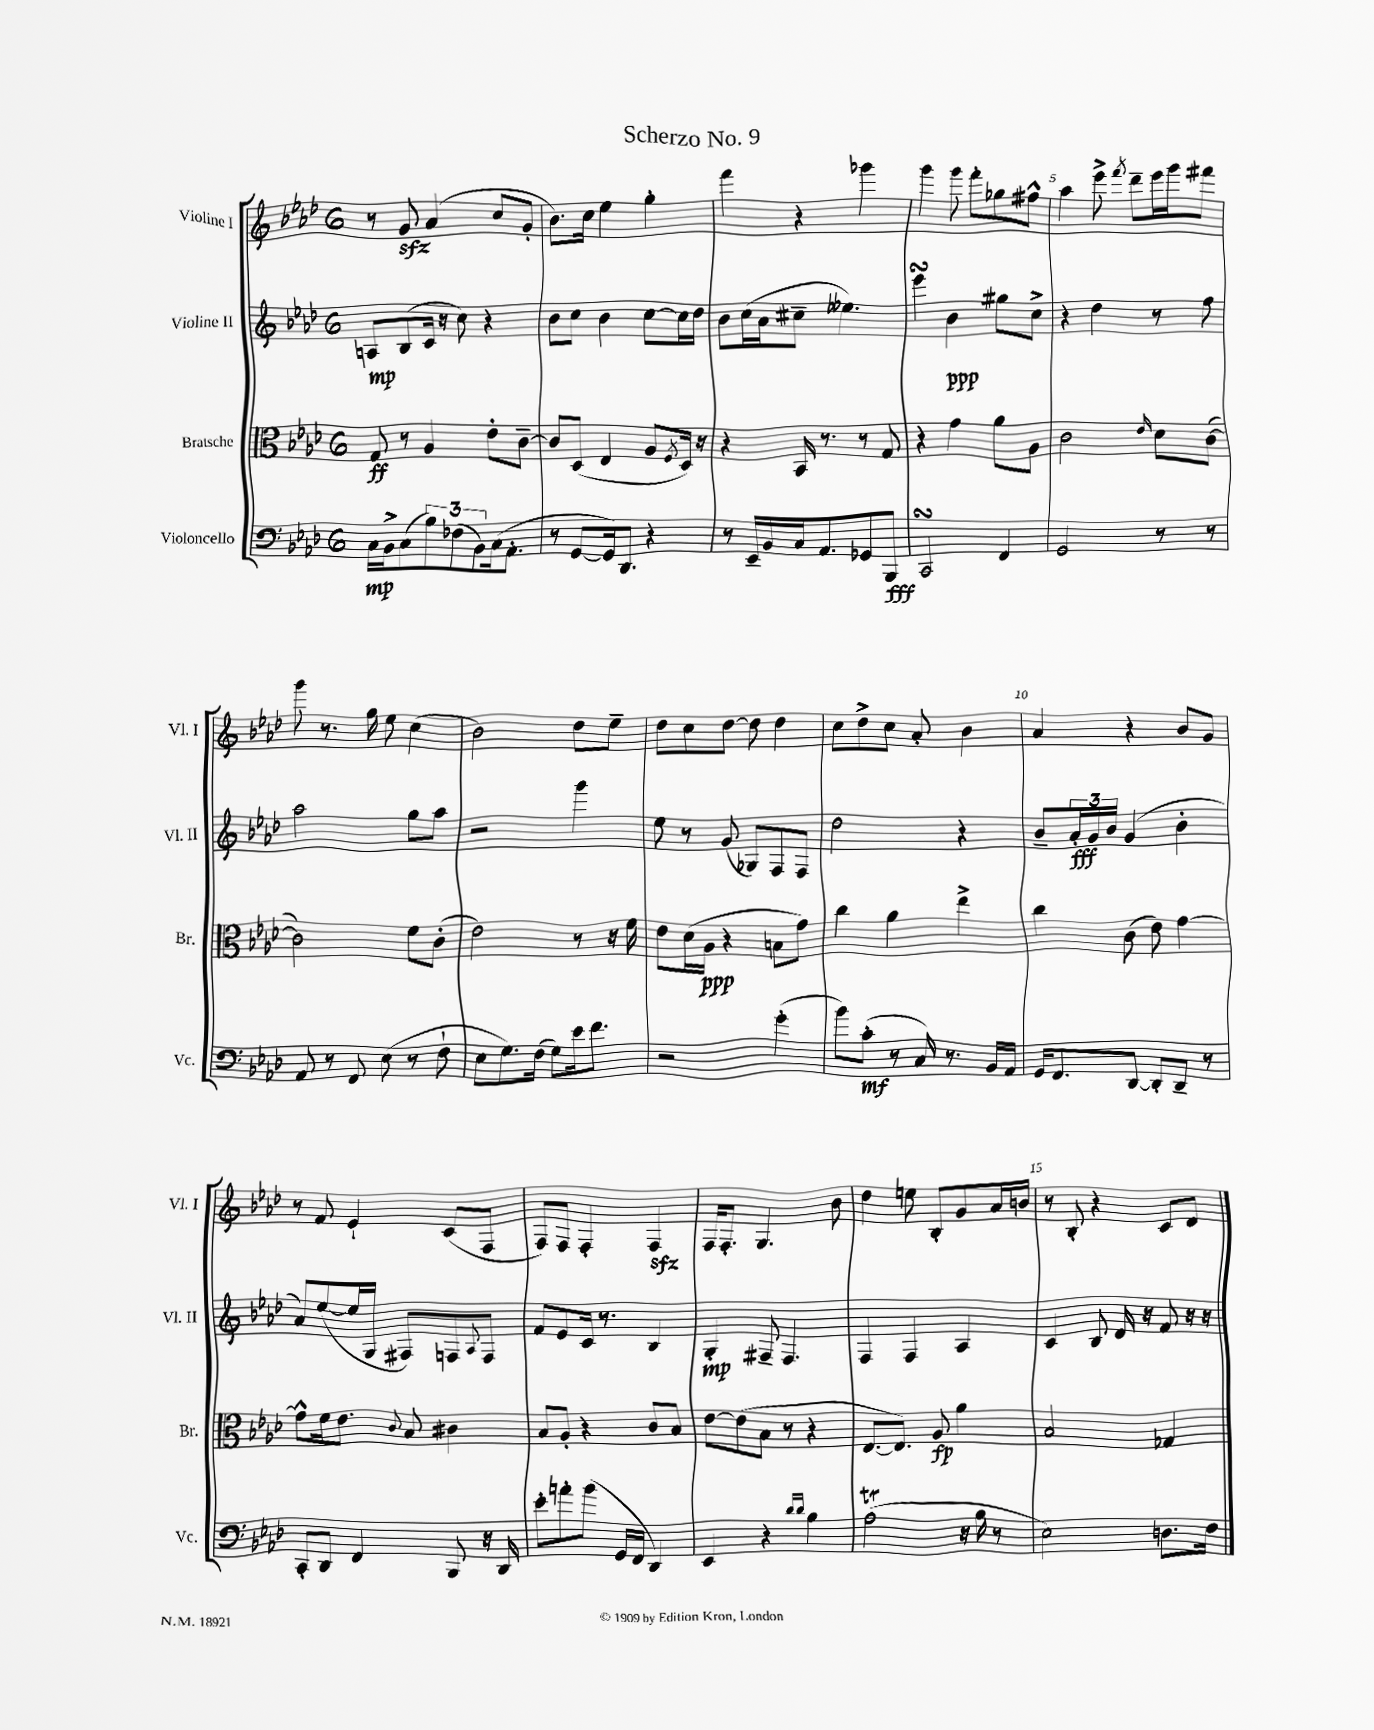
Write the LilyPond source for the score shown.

\header { title = "Scherzo No. 9" }
<<
\new StaffGroup <<
\new Staff = "s0" \with { instrumentName = "Violine I" shortInstrumentName = "Vl. I" } {
    \clef treble \key aes \major \once \override Staff.TimeSignature.style = #'single-digit \time 6/8
    r8 g'8\sfz aes'4( c''8 g'8-. |
    bes'8.) c''16 ees''4 g''4-. |
    f'''4 r4 ges'''4 |
    g'''4 g'''8 f'''8-. ges''8 fis''8-^ |
    aes''4 ees'''8-> \acciaccatura { f'''8 } des'''8-- ees'''16 g'''16 fis'''8 |
    g'''8 r8. g''16 ees''8 c''4( |
    bes'2) des''8 ees''8-- |
    des''8 c''8 des''8~ des''8 des''4 |
    c''8 des''8-> c''8 aes'8-. bes'4 |
    aes'4 r4 bes'8 g'8 |
    r8 f'8 ees'4-! c'8( f8 |
    f8) f8 f4-. f4\sfz |
    f16 f8.-. g4. bes'8 |
    des''4 e''8 bes8-. g'8 aes'16 b'16 |
    r8 bes8-. r4 c'8 des'8 \bar "|." |
}
\new Staff = "s1" \with { instrumentName = "Violine II" shortInstrumentName = "Vl. II" } {
    \clef treble \key aes \major \once \override Staff.TimeSignature.style = #'single-digit \time 6/8
    a8\mp bes8( c'16 r16 c''8) r4 |
    bes'8 c''8 bes'4 c''8~ c''16 des''16 |
    bes'8 c''16( aes'16 cis''8-- eeses''4.) |
    ees'''4\turn bes'4\ppp gis''8 c''8-> |
    r4 des''4 r8 f''8 |
    aes''2 g''8 aes''8 |
    r2 g'''4 |
    ees''8 r8 g'8( ges8) f8 f8 |
    des''2 r4 |
    bes'8-- \tuplet 3/2 { aes'16-.\fff g'16 bes'16 } g'4( bes'4-. |
    aes'8) ees''8~( ees''16 g16 fis8) f8 \appoggiatura { aes8 } f8 |
    f'8 ees'8 c'16 r8. bes4 |
    g4-.\mp fis8-- fis4. |
    f4 f4 aes4 |
    c'4 bes8 des'16 r16 f'8 r16 r16 \bar "|." |
}
\new Staff = "s2" \with { instrumentName = "Bratsche" shortInstrumentName = "Br." } {
    \clef alto \key aes \major \once \override Staff.TimeSignature.style = #'single-digit \time 6/8
    g8\ff r8 aes4 ees'8-. c'8~-- |
    c'8 des8( ees4 aes8 \acciaccatura { f8 } des16) r16 |
    r4 bes,16 r8. r8 g8 |
    r4 g'4 aes'8 aes8 |
    c'2 \grace { ees'16 } des'8 c'8~( |
    c'2) f'8 c'8-.( |
    ees'2) r8 r16 f'16 |
    ees'8 des'16( aes16\ppp r4 b8 g'8) |
    c''4 aes'4 ees''4-> |
    c''4 c'8( ees'8) g'4~ |
    g'8-^ f'16 ees'8. \appoggiatura { c'8 } bes8 cis'4 |
    bes8 aes8-. r4 c'8 bes8 |
    ees'8~ ees'8( bes8 r8 r4 |
    ees8.~ ees8.) aes8\fp aes'4 |
    bes2 ges4 \bar "|." |
}
\new Staff = "s3" \with { instrumentName = "Violoncello" shortInstrumentName = "Vc." } {
    \clef bass \key aes \major \once \override Staff.TimeSignature.style = #'single-digit \time 6/8
    c16\mp bes,16-> c8( \tuplet 3/2 { bes8) fes8( bes,8) } c16( aes,8.-. |
    r8 g,8~ g,16) des,8. r4 |
    r8 ees,16-- bes,16 c16 aes,8. ges,8 bes,,8\fff |
    c,2\turn f,4 |
    g,2 r8 r8 |
    aes,8 r8 f,8 ees8( r8 f8-! |
    ees8 g8.) f16( g8) ees'16 f'8. |
    r2 g'4-.( |
    bes'8) c'8-.\mf( r8 c16) r8. bes,16 aes,16 |
    g,16 f,8. des,8~ des,8-. des,8-- r8 |
    c,8-. des,8 f,4 bes,,8 r16 des,16 |
    ees'8-. a'8-. bes'8( g,16 f,16 des,4) |
    ees,4 r4 \grace { des'16 des'16 } bes4 |
    aes2\trill( r16 bes16 r8 |
    ees2) d8. f16 \bar "|." |
}
>>
>>
\layout { \context { \Score \override BarNumber.break-visibility = ##(#f #t #t) barNumberVisibility = #(every-nth-bar-number-visible 5) } }
